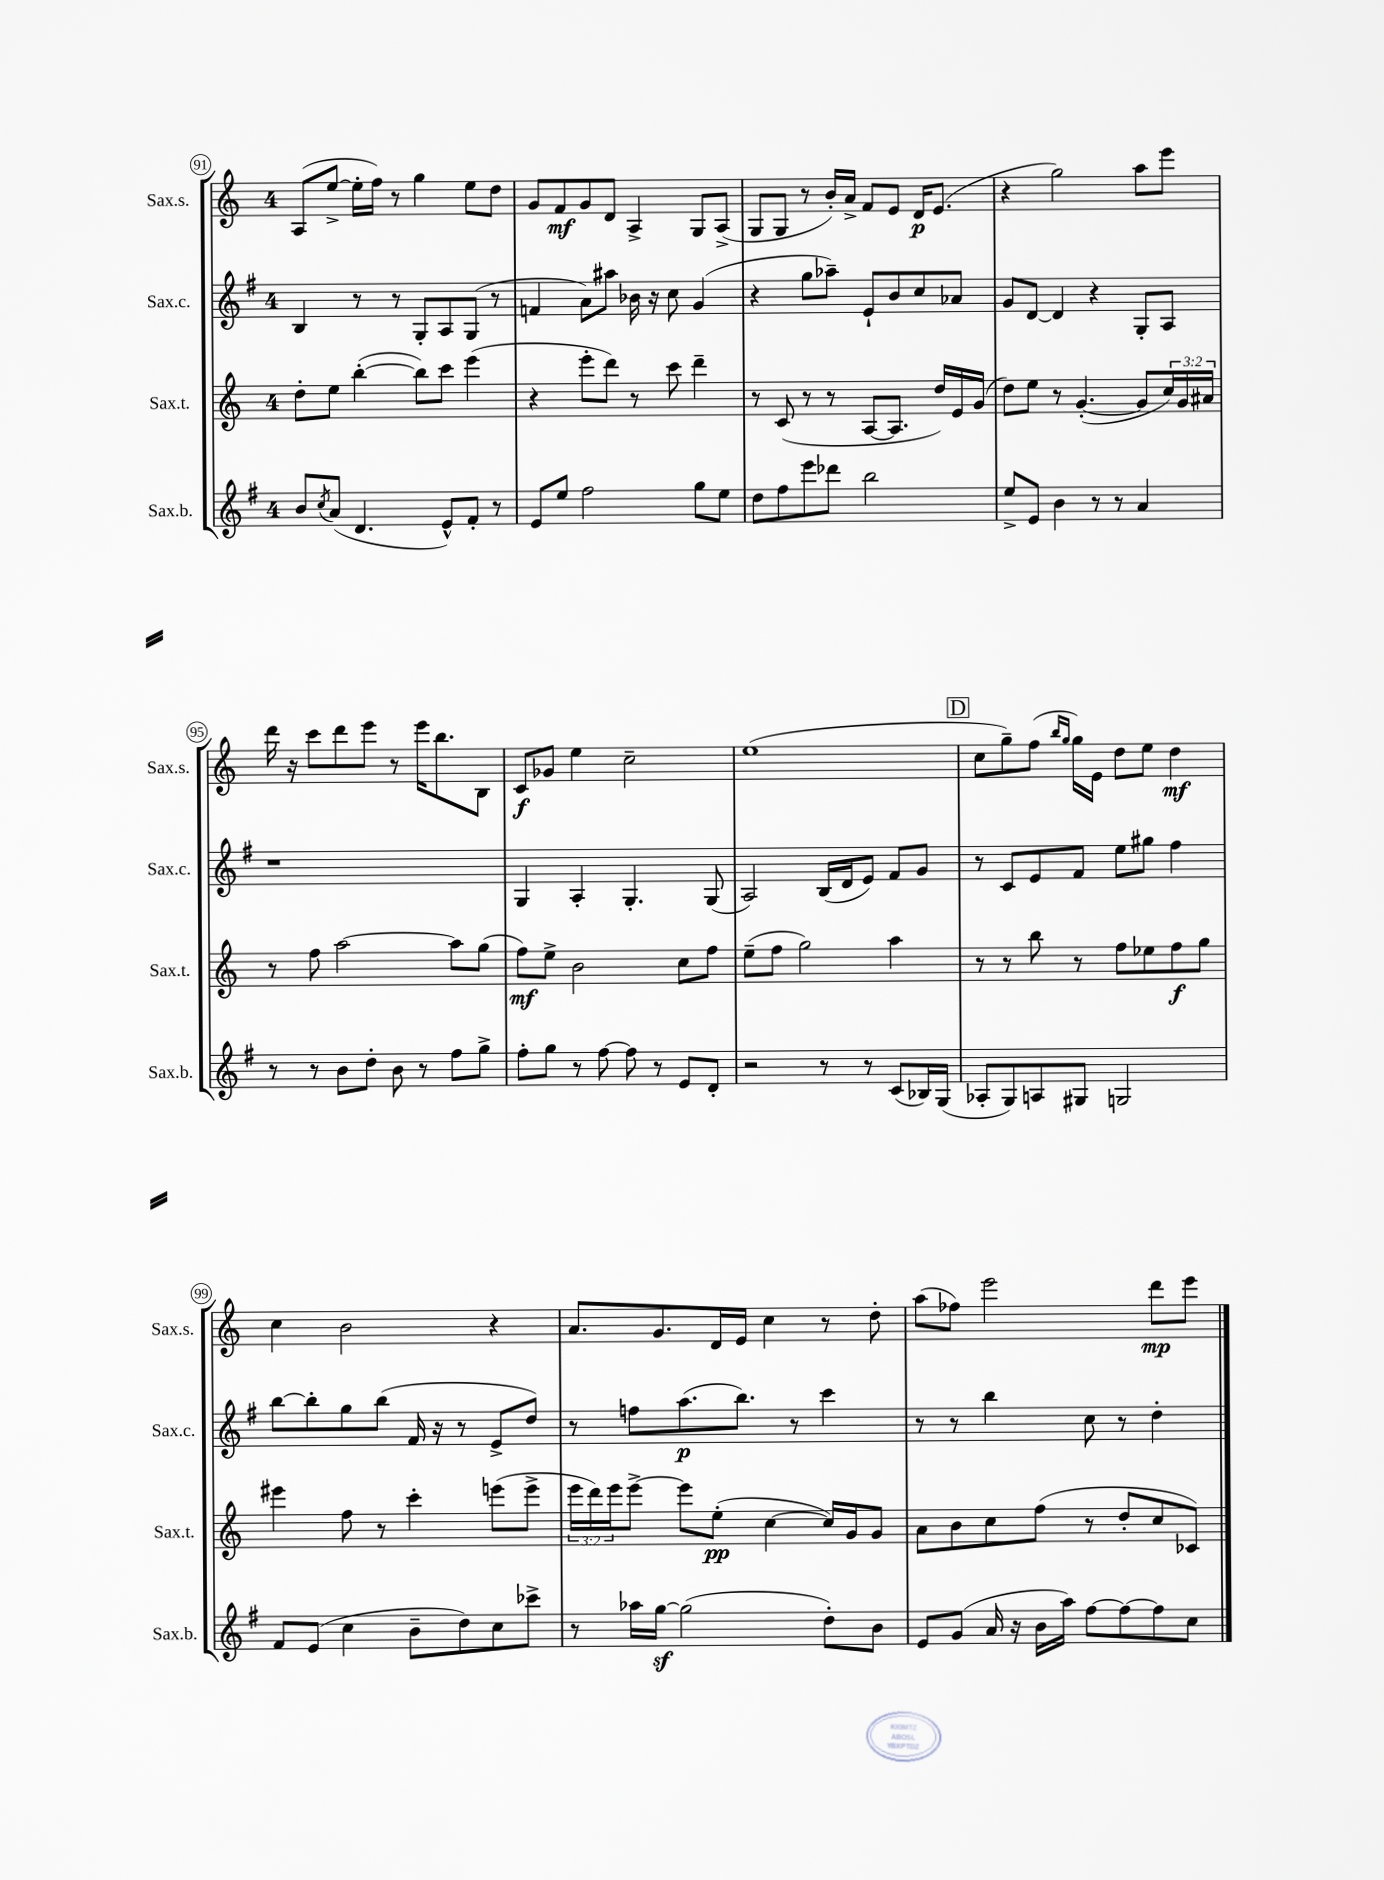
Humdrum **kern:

**kern	**kern	**kern	**kern
*staff4	*staff3	*staff2	*staff1
*clefG2	*clefG2	*clefG2	*clefG2
*k[f#]	*k[]	*k[f#]	*k[]
*M4/4	*M4/4	*M4/4	*M4/4
8b	8dd'	4B	(8A
8qcc	.	.	.
(8a	8ee	.	[8ee^
4.d	([4bb'	8r	16ee']
.	.	.	16ff)
.	.	8r	8r
.	8bb])	8G'	4gg
8e^^)	8ccc	8A	.
8f#'	(4eee	(8G	8ee
8r	.	8r	8dd
=	=	=	=
8e	4r	4f	8g
8ee	.	.	8f
2ff#	8eee'	8a)	8g
.	8ddd)	8aa#	8d
.	8r	16b-	4A^
.	.	16r	.
.	8ccc	8cc	.
8gg	4ddd~	(4g	8G
8ee	.	.	(8A^
=	=	=	=
8dd	8r	4r	8G
8ff#	(8c	.	8G
8eee	8r	8gg	8r
8ddd-	8r	8aa-~)	16b')
.	.	.	16a^
2bb	[8A	8e`	8f
.	8.A]	8b	8e
.	.	8cc	16d
.	16dd)	.	(8.e
.	16e	8a-	.
.	(16g	.	.
=	=	=	=
8ee^	8dd)	8g	4r
8e	8ee	[8d	.
4b	8r	4d]	2gg)
.	([4.g'	.	.
8r	.	4r	.
8r	.	.	.
4a	8g]	8G'	8aa
.	24cc)	8A	8eee
.	24g	.	.
.	24a#	.	.
=	=	=	=
8r	8r	1r	16ddd
.	.	.	16r
8r	8ff	.	8ccc
8b	[2aa	.	8ddd
8dd'	.	.	8eee
8b	.	.	8r
8r	.	.	16eee
.	.	.	8.bb
8ff#	8aa]	.	.
8gg^	(8gg	.	8B
=	=	=	=
8ff#'	8ff)	4G	8c
8gg	8ee^	.	8g-
8r	2b	4A'	4ee
[8ff#	.	.	.
8ff#]	.	4.G'	2cc~
8r	.	.	.
8e	8cc	.	.
8d'	8ff	(8G	.
=	=	=	=
2r	(8ee~	2A)	(1ee
.	8ff	.	.
.	2gg)	.	.
8r	.	(16B	.
.	.	16d	.
8r	.	8e)	.
(8c	4aa	8f#	.
16B-)	.	8g	.
(16G	.	.	.
=	=	=	=
8A-'	8r	8r	8cc
8G)	8r	8c	8gg~)
8A	8bb	8e	(8ff
.	.	.	16qqbb
.	.	.	16qqgg
8G#	8r	8f#	16gg)
.	.	.	16e
2G	8ff	8ee	8dd
.	8ee-	8gg#	8ee
.	8ff	4ff#	4dd
.	8gg	.	.
=	=	=	=
8f#	4eee#	[8bb	4cc
(8e	.	8bb']	.
4cc	8ff	8gg	2b
.	8r	(8bb	.
8b~	4ccc'	16f#	.
.	.	16r	.
8dd)	.	8r	.
8cc	(8eee	8e^	4r
8ccc-^	8eee^	8dd)	.
=	=	=	=
8r	24eee	8r	8.a
.	24ddd)	.	.
.	24eee	.	.
16aa-	[8eee^	8ff	.
[16gg	.	.	8.g
(2gg]	8eee]	(8.aa	.
.	(8ee'	.	16d
.	.	8.bb)	16e
.	[4cc	.	4cc
.	.	8r	.
8dd')	16cc])	4ccc	8r
.	16g	.	.
8b	8g	.	8dd'
=	=	=	=
8e	8a	8r	(8aa
(8g	8b	8r	8ff-)
16a	8cc	4bb	2eee
16r	.	.	.
16b	(8ff	.	.
16aa)	.	.	.
[8ff#	8r	8cc	.
8ff#_	8dd'	8r	.
8ff#]	8cc	4dd'	8ddd
8cc	8c-)	.	8eee
==	==	==	==
*-	*-	*-	*-
